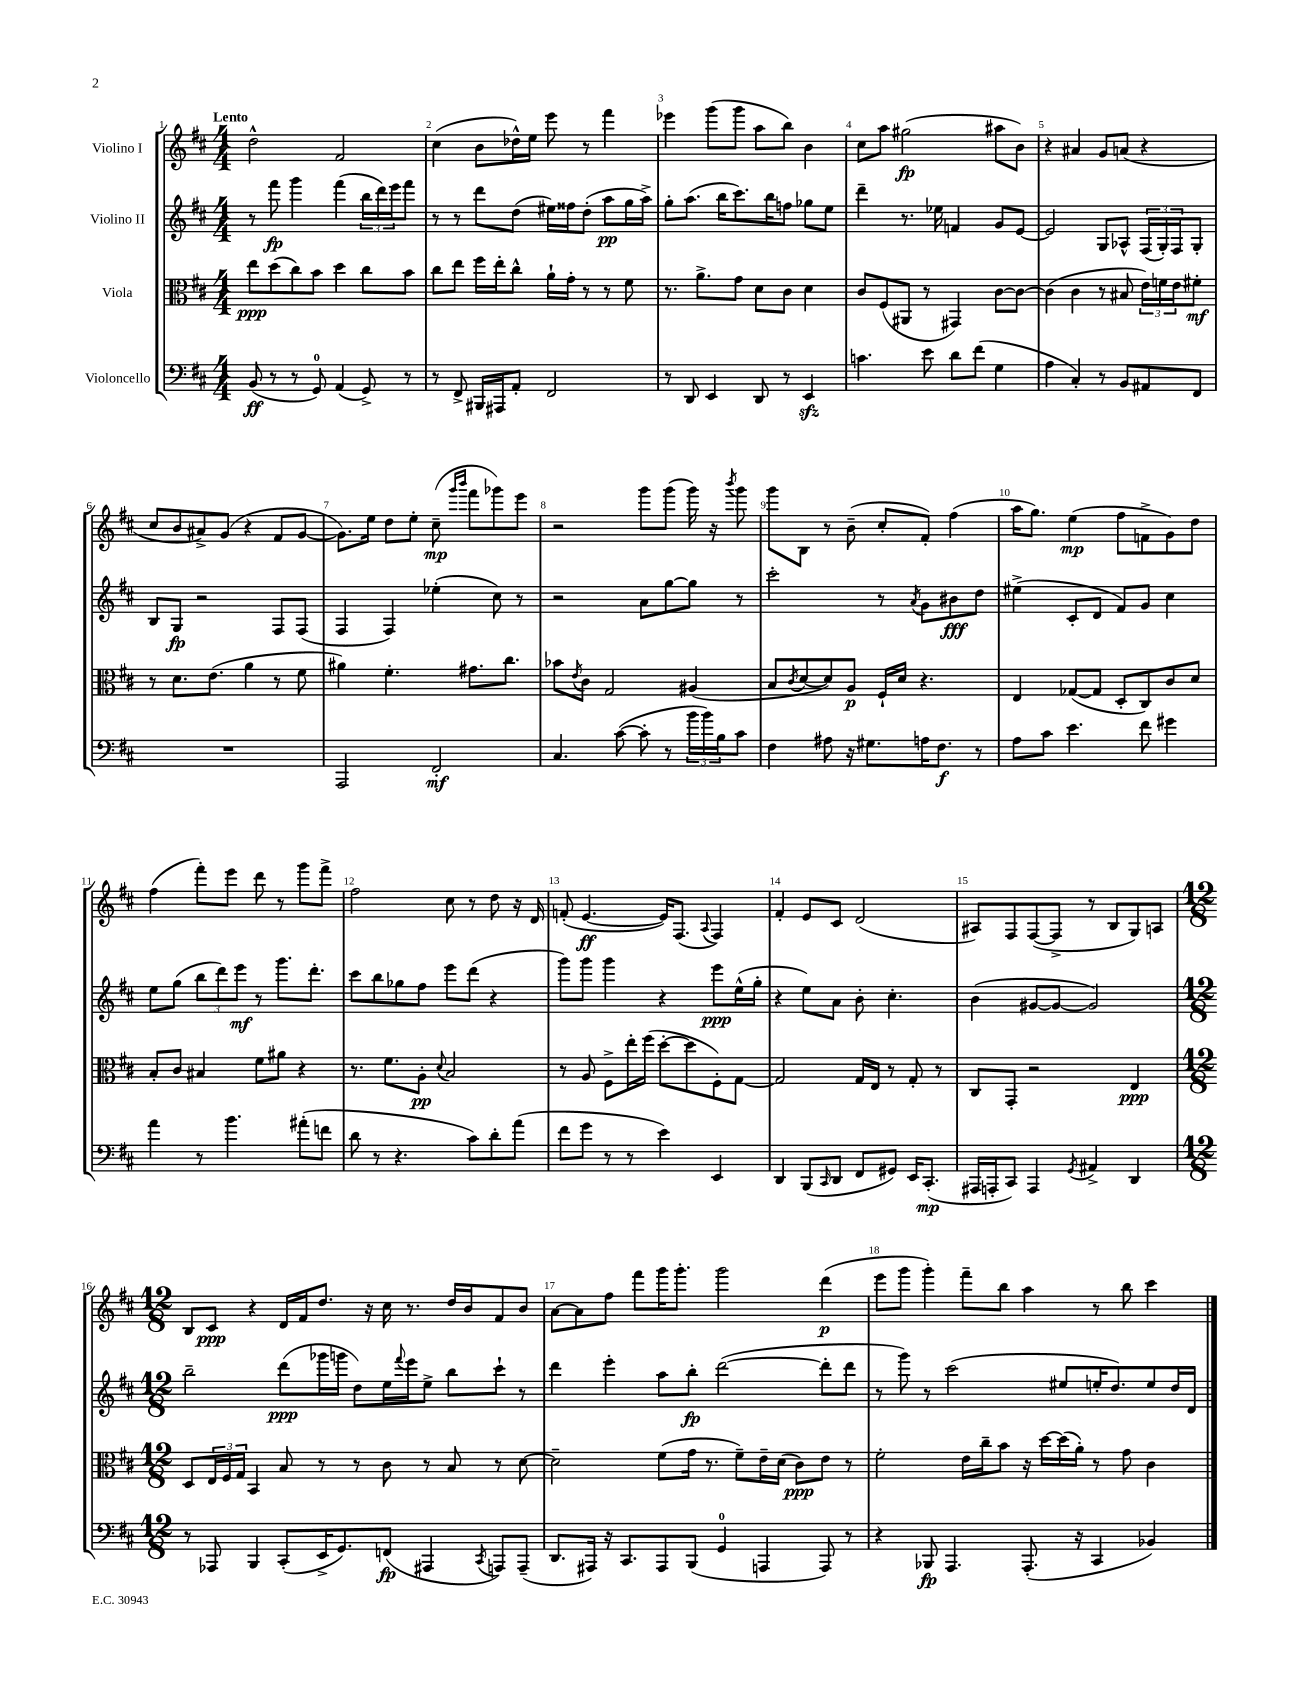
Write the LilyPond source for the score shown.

<<
\new StaffGroup <<
\new Staff = "s0" \with { instrumentName = "Violino I" } {
    \clef treble \key d \major \numericTimeSignature \time 4/4 \tempo "Lento"
    d''2-^ fis'2 |
    cis''4( b'8 des''16-^) e''16 e'''8 r8 fis'''4 |
    ees'''4 g'''8( g'''8 a''8 b''8) b'4 |
    cis''8 a''8 gis''2\fp( ais''8 b'8) |
    r4 ais'4 g'8 a'8( r4 |
    cis''8 b'8 ais'8->) g'8( r4 fis'8 g'8~ |
    g'8.) e''16 d''8 e''8-. cis''8--\mp( \grace { g'''16 b'''16 } fis'''8 ges'''8) e'''8 |
    r2 g'''8 g'''8( g'''16) r16 \acciaccatura { b'''8 } g'''8 |
    g'''8 b8 r8 b'8--( cis''8-. fis'8-.) fis''4( |
    a''16 g''8.) e''4\mp( fis''8 f'8-> g'8) d''8 |
    fis''4( fis'''8-.) e'''8 d'''8 r8 g'''8 fis'''8-> |
    fis''2 cis''8 r8 d''8 r16 d'16 |
    f'8-.( e'4.~\ff e'16) fis8.( \appoggiatura { a8 } fis4) |
    fis'4-. e'8 cis'8 d'2( |
    ais8) fis8 fis8~( fis8-> r8 b8 g8) a8 |
    \numericTimeSignature \time 12/8 b8 cis'8\ppp r4 d'16 fis'16 d''8. r16 cis''16 r8. d''16 b'16 fis'8 b'8 |
    a'8~ a'8 fis''8 fis'''8 g'''16 g'''8.-. g'''2 d'''4\p( |
    e'''8 g'''8 g'''4-.) fis'''8-- b''8 a''4 r8 b''8 cis'''4 \bar "|." |
}
\new Staff = "s1" \with { instrumentName = "Violino II" } {
    \clef treble \key d \major \numericTimeSignature \time 4/4
    r8 fis'''8\fp g'''4 fis'''4( \tuplet 3/2 { b''16 d'''16) e'''16 } fis'''8 |
    r8 r8 d'''8 d''8( eis''16) fisis''16 d''8-.( a''8\pp g''16 a''16->) |
    g''8-. a''8.( b''16 cis'''8.) b''16 f''8 ges''8 e''8 |
    d'''4-- r8. ees''16 f'4 g'8 e'8~ |
    e'2 g8 aes8-^ \tuplet 3/2 { fis16( g16-.) fis16 } g8-. |
    b8 g8\fp r2 fis8 fis8( |
    fis4 fis4) ees''4-.( cis''8) r8 |
    r2 a'8 g''8~ g''8 r8 |
    cis'''2-. r8 \acciaccatura { a'8 } g'8 bis'8\fff d''8 |
    eis''4->( cis'8-. d'8 fis'8) g'8 cis''4 |
    e''8 g''8( \tuplet 3/2 { b''8 d'''8) e'''8\mf } r8 g'''8. d'''8.-. |
    cis'''8 b''8 ges''8 fis''8 e'''8 d'''8( r4 |
    g'''8) g'''8 g'''4 r4 e'''8\ppp e''16-^( g''16-. |
    r4 e''8) a'8 b'8-. cis''4.-. |
    b'4( gis'8~ gis'8~ gis'2) |
    \numericTimeSignature \time 12/8 b''2-- d'''8\ppp( ges'''16 g'''16 d''8) e''16 \appoggiatura { fis'''8 } e'''16 e''8-> b''8 cis'''8-! r8 |
    d'''4 e'''4-. a''8 b''8-.\fp d'''2~( d'''8-. d'''8 |
    r8 g'''8) r8 cis'''2( eis''8 e''16-. d''8.) e''8 d''16 d'16 \bar "|." |
}
\new Staff = "s2" \with { instrumentName = "Viola" } {
    \clef alto \key d \major \numericTimeSignature \time 4/4
    e''8\ppp d''8( cis''8) b'8 d''4 cis''8 b'8 |
    cis''8 e''8 fis''16 e''16-. cis''8-^ a'16-! g'16-. r8 r8 fis'8 |
    r8. a'8.-> g'8 d'8 cis'8 d'4 |
    cis'8 fis8( ais,8 r8 gis,4) cis'8~ cis'8~ |
    cis'4( cis'4 r8 bis8 \tuplet 3/2 { e'16) f'16 e'16 } fis'8-.\mf |
    r8 d'8. e'8.( a'4 r8 fis'8 |
    ais'4) fis'4.-. gis'8. cis''8. |
    bes'8 \acciaccatura { e'8 } cis'8 g2 ais4( |
    b8 \acciaccatura { cis'8 } d'8~ d'8) a8\p fis16-! d'16 r4. |
    e4 ges8~( ges8 d8-. cis8) cis'8 d'8 |
    b8-. cis'8 bis4 fis'8 ais'8 r4 |
    r8. fis'8. a8-.\pp \appoggiatura { d'8 } b2 |
    r8 a8 fis8-> e''16-. fis''16( d''8~-. d''8 fis8-.) g8~ |
    g2 g16 e16 r8 g8-. r8 |
    cis8 g,8-. r2 e4\ppp |
    \numericTimeSignature \time 12/8 d8 \tuplet 3/2 { e16 fis16 g16 } b,4 b8 r8 r8 cis'8 r8 b8 r8 d'8~ |
    d'2-- fis'8( g'16 r8. fis'8--) e'16-- d'16( cis'8\ppp) e'8 r8 |
    fis'2-. e'16 cis''16-- b'8 r16 d''16~ d''16( a'16-.) r8 g'8 cis'4 \bar "|." |
}
\new Staff = "s3" \with { instrumentName = "Violoncello" } {
    \clef bass \key d \major \numericTimeSignature \time 4/4
    b,8\ff( r8 r8 g,8-0) a,4( g,8->) r8 |
    r8 fis,8-> bis,,16 ais,,16 a,8-. fis,2 |
    r8 d,8 e,4 d,8 r8 e,4\sfz |
    c'4. e'8 d'8 fis'8( g4 |
    a4 cis4-.) r8 b,8 ais,8 fis,8 |
    R1 |
    a,,2 fis,2-.\mf |
    cis4. cis'8~( cis'8-. r8 \tuplet 3/2 { b'16 b'16) b16 } cis'8 |
    fis4 ais8 r16 gis8. a16 fis8.\f r8 |
    a8 cis'8 e'4. fis'8 gis'4 |
    a'4 r8 b'4. ais'8-.( f'8 |
    d'8 r8 r4. cis'8) d'8-. a'8( |
    fis'8 g'8 r8 r8 e'4) e,4 |
    d,4 b,,8( \grace { cis,16 } d,8 fis,8 gis,8) e,16 cis,8.-.\mp( |
    ais,,16 a,,16-. cis,8) a,,4 \acciaccatura { g,8 } ais,4-> d,4 |
    \numericTimeSignature \time 12/8 r8 aes,,8 b,,4 cis,8-.( e,16-> g,8.) f,8\fp( ais,,4 \acciaccatura { cis,8 } a,,8) a,,8--( |
    d,8. ais,,16) r16 cis,8. ais,,8 b,,8( g,4-0 a,,4 a,,8) r8 |
    r4 bes,,8\fp a,,4. a,,8.-.( r16 cis,4 bes,4) \bar "|." |
}
>>
>>
\layout { \context { \Score \override BarNumber.break-visibility = ##(#f #t #t) barNumberVisibility = #all-bar-numbers-visible } }
